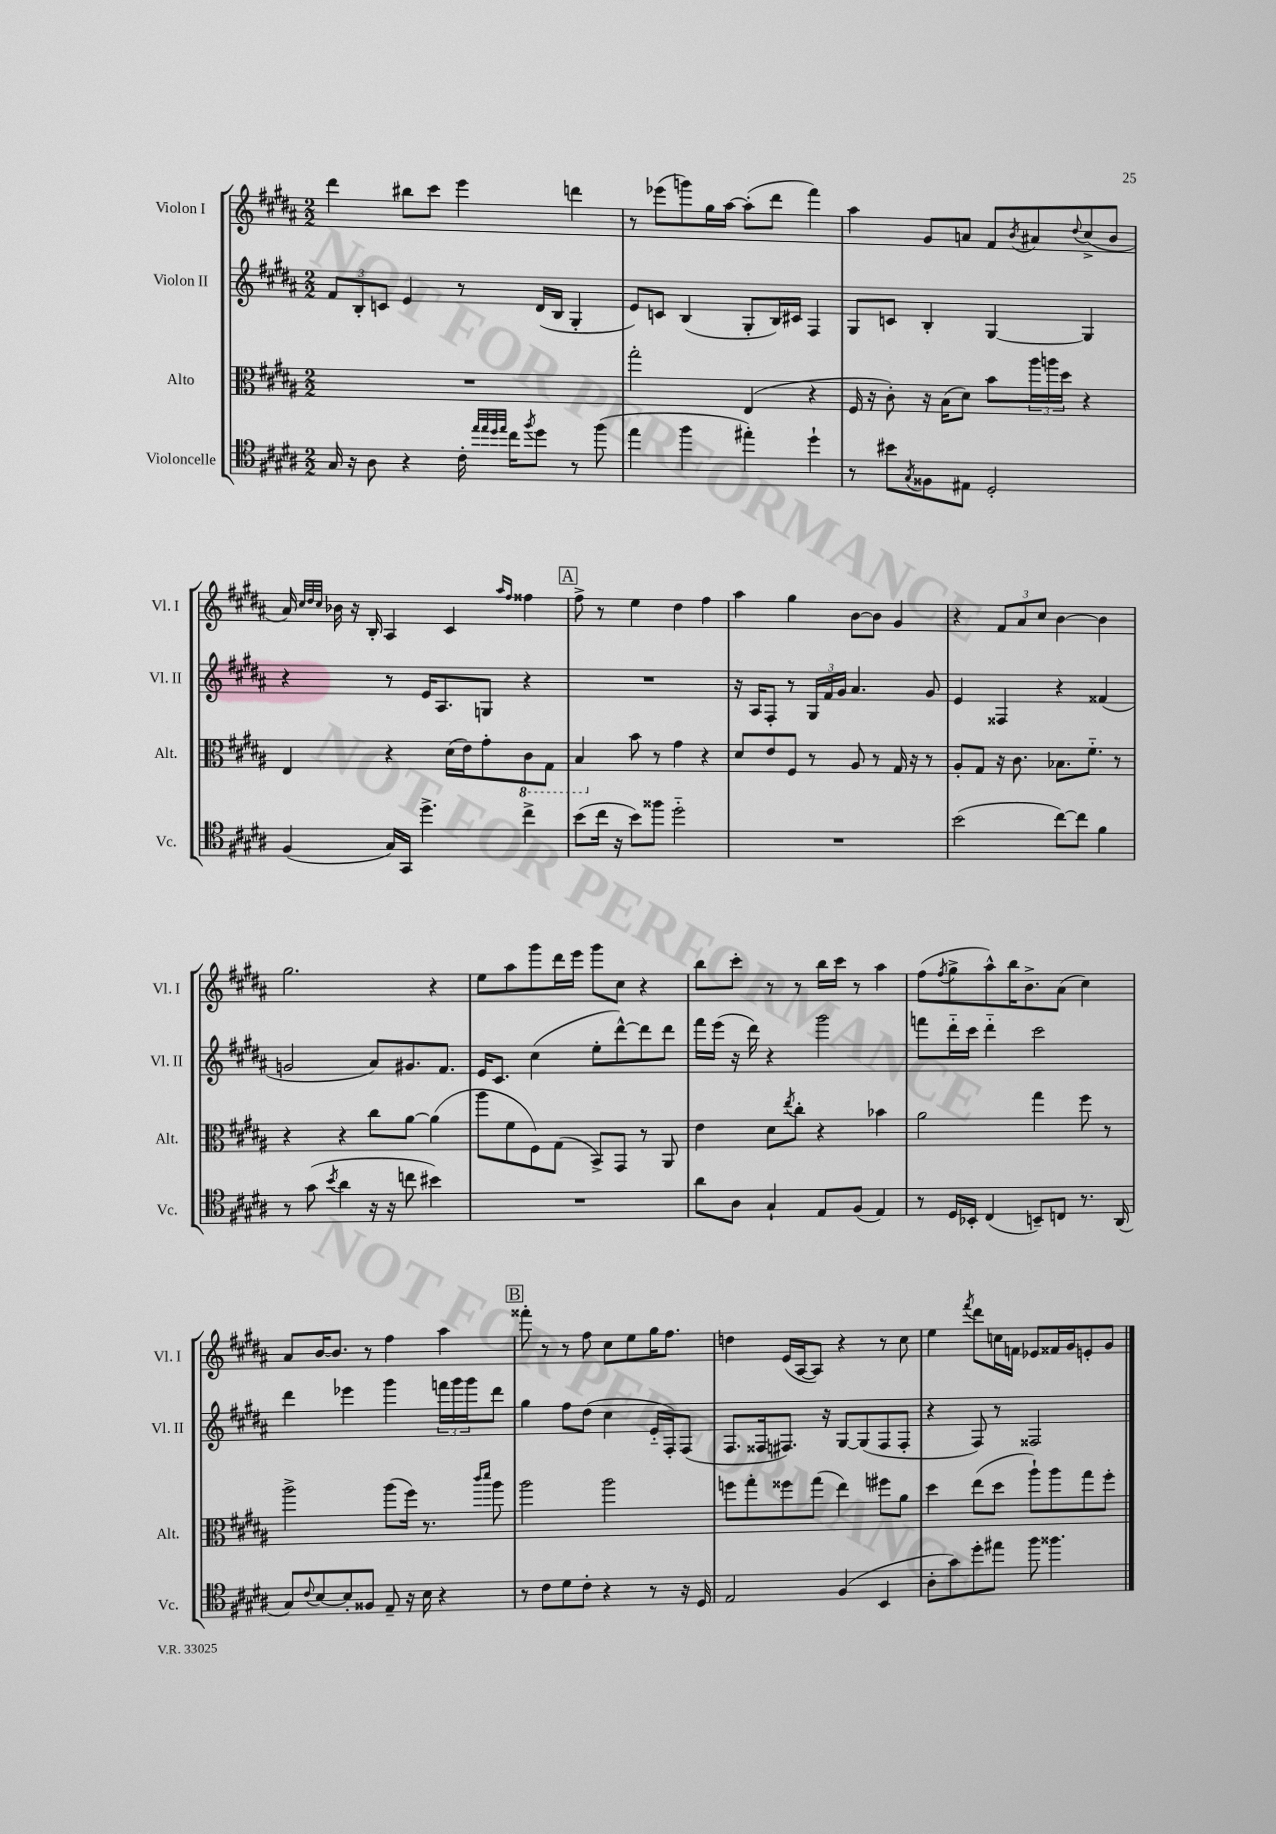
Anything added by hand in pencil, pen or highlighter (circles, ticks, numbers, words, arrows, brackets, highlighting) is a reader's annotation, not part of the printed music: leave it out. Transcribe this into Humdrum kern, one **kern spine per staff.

**kern	**kern	**kern	**kern
*staff4	*staff3	*staff2	*staff1
*clefC4	*clefC3	*clefG2	*clefG2
*k[f#c#g#d#a#]	*k[f#c#g#d#a#]	*k[f#c#g#d#a#]	*k[f#c#g#d#a#]
*M2/2	*M2/2	*M2/2	*M2/2
16G#/	1r	12f#/L	4ddd#\
16r	.	.	.
.	.	12B'/	.
8A#\	.	.	.
.	.	12c/J	.
4r	.	4e/	8bb#\L
.	.	.	8ccc#\J
16c#'\	.	8r	4eee\
32qqee/LLL	.	.	.
32qqee/	.	.	.
32qqdd#/	.	.	.
32qqee/JJJ	.	.	.
16cc#\LK	.	.	.
8qff#/	.	.	.
8dd#\J	.	(16d#/LL	.
.	.	16B/JJ	.
8r	.	4G#'/	4ddd\
(8ff#\	.	.	.
=	=	=	=
4ee\	2gg#'\	8e/L)	8r
.	.	8c/J	(8eee-\L
4ff#\	.	(4B/	8ggg\)
.	.	.	16gg#\L
.	.	.	[16aa#\JJ
4ee#'\)	(4E/	8G#'/L	(8aa#'\]L
.	.	16B/L)	8ddd#\J
.	.	16c#/JJ	.
4dd#`\	4r	4F#/	4fff#\)
=	=	=	=
8r	16F#/	8G#/L	4aa#\
.	16r	.	.
8b#\L	8c#'\)	8c/J	.
8qG#/	.	.	.
8F##\	16r	4B'/	8g#/L
.	(16B\LK	.	.
8E#\J	8d#\J)	.	8a/J
2D#'/	8b\L	[4G#/	8f#/L
.	.	.	8qb/
.	24aa#\L	.	8a#/
.	24aa\	.	.
.	24dd#\JJ	.	.
.	.	.	8qqdd#/
.	4r	4G#/]	(8cc#^/
.	.	.	8b/J
=	=	=	=
(4F#/	4E/	4r	16a#/)
.	.	.	32qqcc#/LLL
.	.	.	32qqdd#/
.	.	.	32qqcc#/JJJ
.	.	.	16b-\
.	.	.	16r
.	.	.	16B'/
16G#/LL)	4r	8r	4A#/
16GG#/JJ	.	.	.
4.dd#^\	.	16e/LK	.
.	.	8.A#/	.
.	(16d#\LL	.	4c#/
.	16e\J)	.	.
.	8g#'\	8G/J	.
.	.	.	16qqaa#/LL
.	.	.	16qqff#/JJ
4cc#^\	8C#\	4r	4ff##\
.	8GG#\J	.	.
=	=	=	=
(8b\L	4BB/	1r	8ff#^\
16cc#\Jk	.	.	8r
16r	.	.	.
8b\L)	8b\	.	4ee\
8ff##\J	8r	.	.
2dd#'~\	4g#\	.	4dd#\
.	4r	.	4ff#\
=	=	=	=
1r	8d#/L	16r	4aa#\
.	.	16A#/LK	.
.	8e/	8F#'/J	.
.	8F#/J	8r	4gg#\
.	8r	24G#/LL	.
.	.	24f#/	.
.	.	24g#/JJ	.
.	8A#/	4.a#/	[8b\L
.	8r	.	8b\]J
.	16G#/	.	4g#/
.	16r	.	.
.	8r	8g#/	.
=	=	=	=
(2b\	8A#'/L	4e/	4r
.	8G#/J	.	.
.	16r	4F##/	12f#/L
.	8.c#\	.	.
.	.	.	12a#/
.	.	.	12cc#/J
[8cc#\L)	8.B-\L	4r	[4b\
8cc#\]J	.	.	.
.	8.f#'~\J	.	.
4f#\	.	(4f##/	4b\]
.	8r	.	.
=	=	=	=
8r	4r	2g/	2.gg#\
(8g#\	.	.	.
8qb/	.	.	.
4a#\	4r	.	.
16r	8cc#\L	8a#/L)	.
16r	.	.	.
8cc\	[8a#\J	8.g#/	.
4b#\)	(4a#\]	.	4r
.	.	8.f#/J	.
=	=	=	=
1r	8aa#\L	16e/LK	8ee\L
.	.	8.c#/J	.
.	8f#\	.	8aa#\
.	8F#\)	(4cc#\	8ggg#\
.	(8G#\J	.	16ddd#\L
.	.	.	16eee\JJ
.	8BB^/L)	8ee'\L	8ggg#\L
.	8GG#/J	[8ddd#^^\)	8cc#\J
.	8r	8ddd#\]	4r
.	8AA#/	8ddd#\J	.
=	=	=	=
8a#\L	4e\	16fff#\LL	8bb\L
.	.	(16eee\JJ	.
8A#\J	.	16r	8ccc#'\J
.	.	16ddd#\)	.
4G#`/	8d#\L	4r	8r
.	8qee/	.	.
.	8cc#'\J	.	8r
8E/L	4r	2ggg#\	16bb\LL
.	.	.	16ccc#\JJ
(8F#/J	.	.	8r
4E/)	4b-\	.	4aa#\
=	=	=	=
8r	2a#\	8fff\L	(8ff#\L
.	.	.	8qff#/
16D#/LL	.	16ddd#'~\L	8gg#^\
16BB-'/JJ	.	16ccc#\JJ	.
(4C#/	.	4ddd#'~\	8aa#^^\)
.	.	.	16bb\K
.	.	.	8.b^\
8BB~/L)	4gg#\	2ccc#\	.
8C/J	.	.	(8a#\J
8.r	8ff#\	.	4cc#\)
.	8r	.	.
(16AA#/	.	.	.
=	=	=	=
8G#/L)	2aa#^\	4ddd#\	8a#/L
8qqc#/	.	.	.
[8B/	.	.	[16b/K
.	.	.	8.b/]J
8B'/]	.	4eee-\	.
8F##/J	.	.	8r
8E~/	(8aa#\L	4ggg#\	4ff#\
16r	16ff#\Jk)	.	.
16B\	8.r	.	.
4r	.	24fff\LL	4aa#\
.	.	24ggg#\	.
.	.	24ggg#\J	.
.	16qqccc#/LL	.	.
.	16qqddd#/JJ	.	.
.	8aa#\	8ddd#\J	.
=	=	=	=
8r	2aa#\	4gg#\	8fff##'\
8c#\L	.	.	8r
8d#\	.	8ff#\L	8r
8c#'\J	.	(8dd#\J	8ff#\
4r	2aa#\	4cc#\	8cc#\L
.	.	.	8ee\
8r	.	16e'~/LL	16gg#\K
.	.	16F#'/J)	8.ff#\J
16r	.	(8F#/J	.
16D#/	.	.	.
=	=	=	=
2E/	8ff\L	8.F#/L	4dd\
.	8gg#'\	.	.
.	.	16F##/k	.
.	8ff##\	8.F#/J)	(16e/LL
.	.	.	[16A#/J
.	(8gg#\J	.	8A#/]J)
.	.	16r	.
(4F#/	4ee\)	[8G#/L	4r
.	.	(8G#/]	.
4BB/	8ff#\L	8F#/	8r
.	8a#\J	8F#'/J	8cc#\
=	=	=	=
8A#'\L	4dd#\	4r	4ee\
8g#\)	.	.	.
.	.	.	8qfff#/
8dd#'\	(8ee\L	8F#/)	8ddd#\L
8ee#\J	8dd#\J	8r	16cc\L
.	.	.	16f\JJ
8ff#\	8aa#`\L)	2F##/	8e-/L
4.ff##\	8aa#\	.	16f##/L
.	.	.	16g#/J
.	8gg#\	.	8e'/
.	8ff#'\J	.	8g#/J
==	==	==	==
*-	*-	*-	*-
